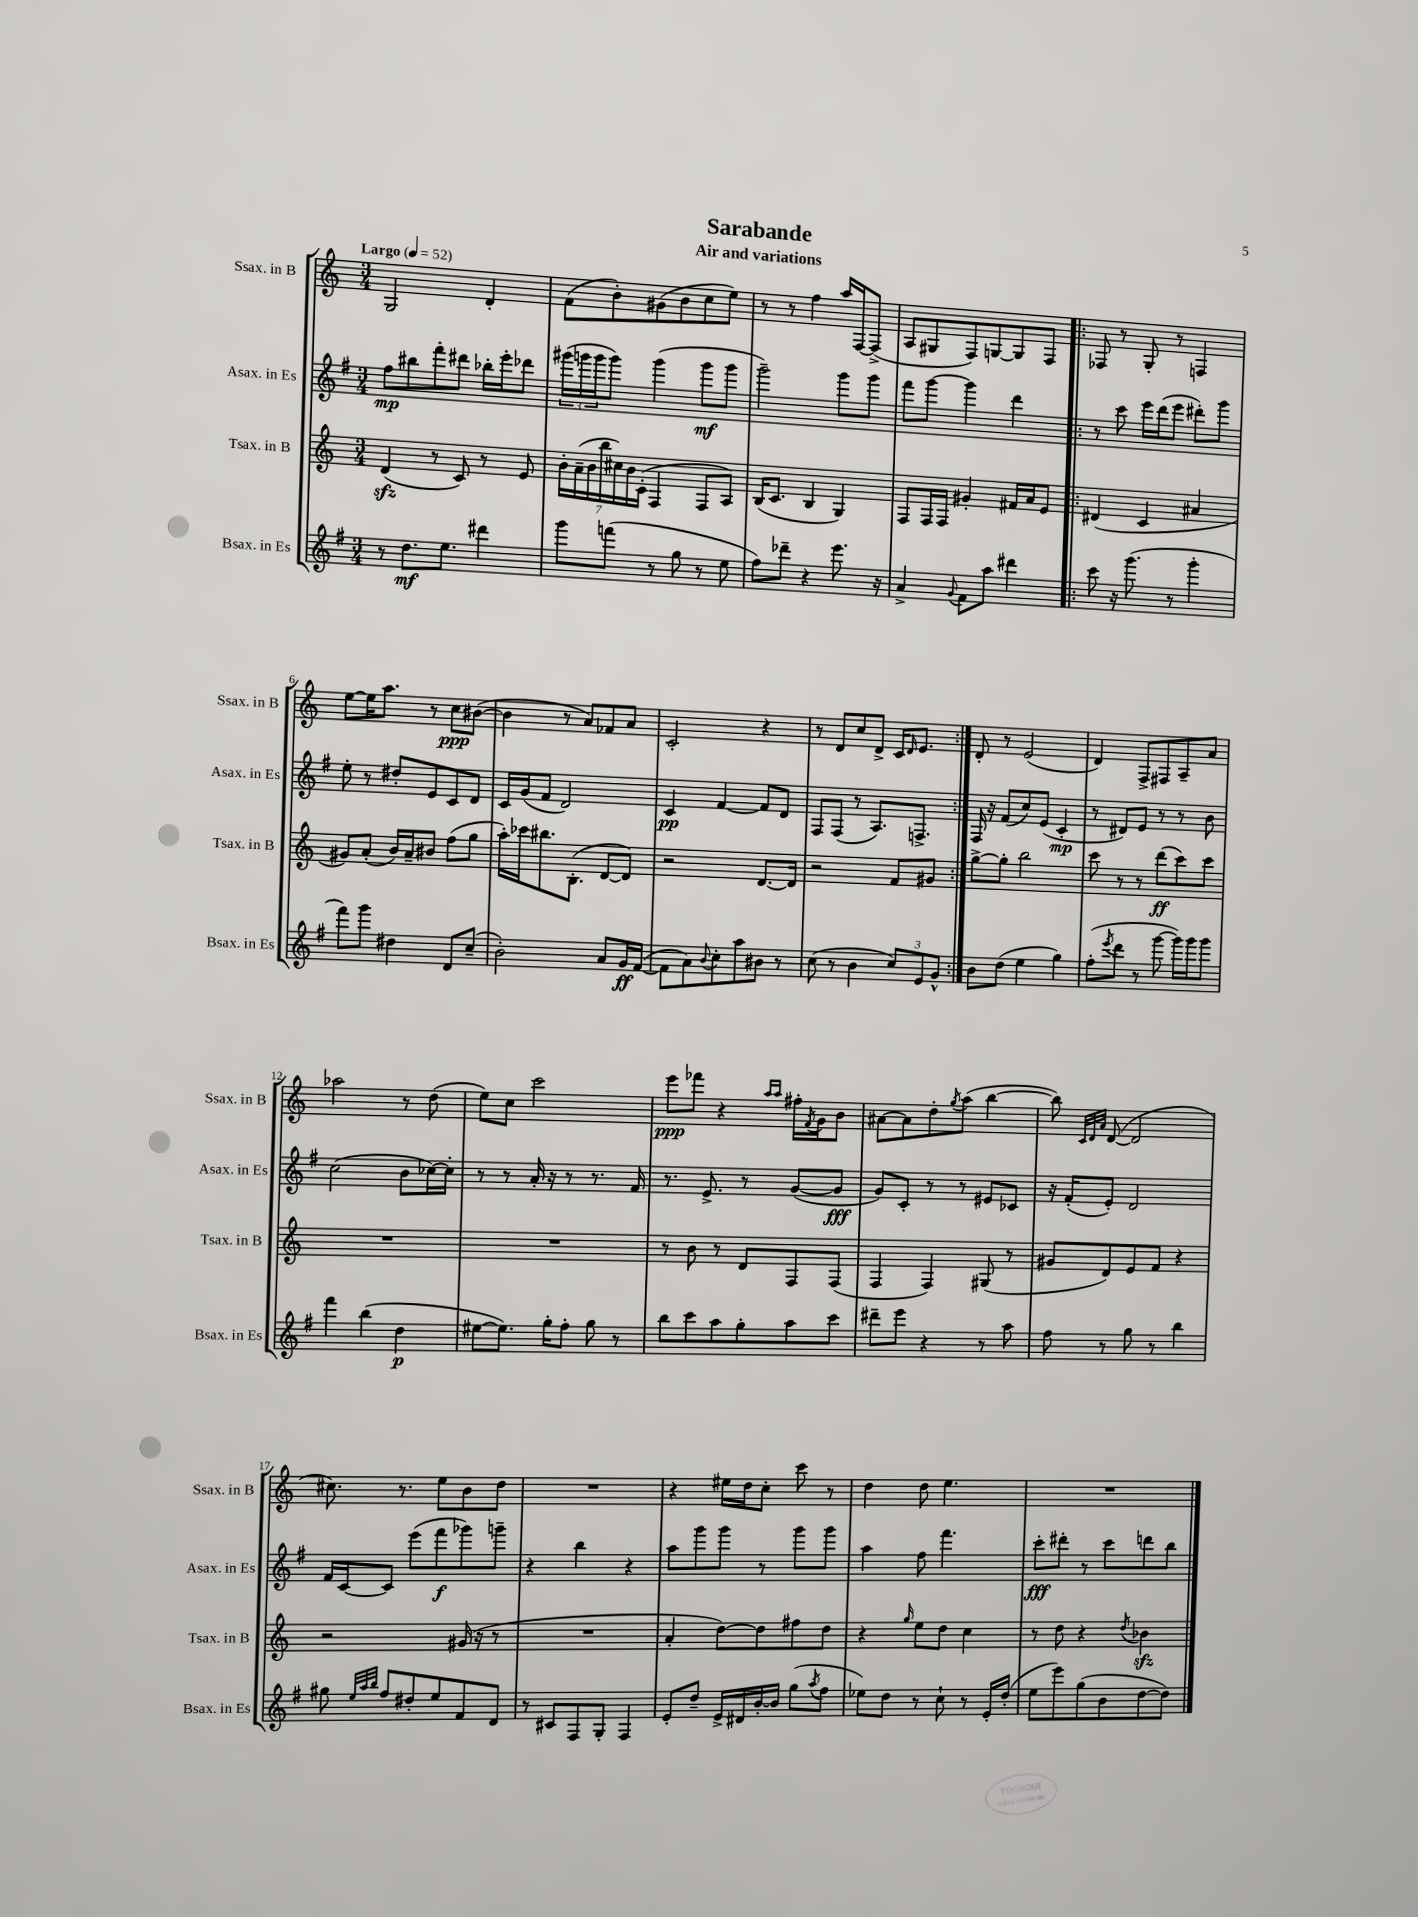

**kern	**kern	**kern	**kern
*staff4	*staff3	*staff2	*staff1
*clefG2	*clefG2	*clefG2	*clefG2
*k[f#]	*k[]	*k[f#]	*k[]
*M3/4	*M3/4	*M3/4	*M3/4
*MM52	*MM52	*MM52	*MM52
8r	(4d	8ff#	2G
8.dd	.	8bb#	.
.	8r	8fff#'	.
8.ee	.	.	.
.	8c)	8ddd#	.
4ddd#	8r	16bb-'	4d'
.	.	16eee'	.
.	8e	8ddd-	.
=	=	=	=
8ggg	28b'	(24ggg#	(8f
.	(28a~	.	.
.	.	24ggg	.
.	28b	.	.
.	.	24ggg	.
.	28bb	.	.
(8fff	.	8ggg)	8b')
.	28cc#)	.	.
.	28b	.	.
.	(28c'	.	.
8r	4F	(4ggg	(8g#
8gg	.	.	8b
8r	8F	8ggg	8cc
8ee	8A)	8ggg	8ee)
=	=	=	=
8ff#)	(16B	2ggg~)	8r
.	8.c	.	.
8ddd-~	.	.	8r
4r	4B	.	4ff
8.eee	4G)	8ggg	16aa
.	.	.	[16F
.	.	8ggg	(8F^]
16r	.	.	.
=	=	=	=
4a^	8F	8fff#	8A
.	16F	[8ggg	8G#
.	16F	.	.
8qqg	.	.	.
8f#	4g#'	4ggg]	8F)
8aa	.	.	[8G
4ddd#	16f#	4ddd	8G]
.	16a	.	.
.	8e	.	8F
=!|:	=!|:	=!|:	=!|:
8ccc	(4d#	8r	8F-
16r	.	8ccc	8r
(8.ggg	.	.	.
.	4c	16eee	8G'
.	.	(16ddd	.
8r	.	8eee	8r
4ggg'	4a#	8ddd#')	4F
.	.	8ggg	.
=	=	=	=
8fff#)	8g#)	8ee'	[8ee
8ggg	(8a'	8r	16ee]
.	.	.	8.aa
4dd#	16b)	8dd#'	.
.	16a~	.	.
.	8b#	8e	8r
8d	(8ff	8c	8cc
(8cc~	8gg	8d	([8b#
=	=	=	=
2b')	16aa')	16c	4b#]
.	16ccc-	(16g	.
.	8.bb#	8f#	.
.	.	2d)	8r
.	(8.B'	.	.
.	.	.	8a)
8a	[8d	.	8f-
16g	8d])	.	8a
([16f#	.	.	.
=	=	=	=
8f#]	2r	4c	2c'
8a)	.	.	.
8qqb	.	.	.
8cc'	.	[4f#	.
8aa	.	.	.
8b#	[8.d	8f#]	4r
8r	.	8d	.
.	16d]	.	.
=	=	=	=
(8cc	2r	8F#	8r
8r	.	(8F#	8d
4b	.	8r	8cc
.	.	8.A)	8d^
12cc)	8f	.	16c
.	.	.	16qqd
.	.	8.F^	8.e
12e	.	.	.
.	8g#	.	.
12g^^	.	.	.
=:|!	=:|!	=:|!	=:|!
8b	[8gg^	16F#	8d'
.	.	16r	.
(8dd	8gg']	(8f#	8r
4ee	2bb	8cc)	(2e
.	.	(8e	.
4gg)	.	4c'	.
=	=	=	=
(8ff#'	8ccc	8r	4d)
8qeee	.	.	.
8ddd	8r	8d#)	.
8r	8r	8e	8F^
[8ggg	(8ddd	8r	8F#
16ggg])	8ccc)	8r	8A~
16ggg	.	.	.
8ggg	8ccc	8b	8a
=	=	=	=
4fff#	2.r	(2cc	2aa-
(4bb	.	.	.
4dd	.	8b	8r
.	.	[16cc-)	(8dd
.	.	16cc-']	.
=	=	=	=
[8ee#	2.r	8r	8ee)
8.ee#])	.	8r	8cc
.	.	16a'	2ccc
16gg'	.	16r	.
8ff#'	.	8r	.
8gg	.	8.r	.
8r	.	.	.
.	.	16f#	.
=	=	=	=
8bb	8r	8.r	8eee
8ccc	8b	.	8fff-
.	.	8.e^	.
8aa	8r	.	4r
8gg'	8d	8r	.
.	.	.	16qqaa
.	.	.	16qqaa
8aa	8F	([8g	16ff#'
.	.	.	8qf
.	.	.	16g
8ccc	(8F	8g]	8b
=	=	=	=
8ddd#~	4F	8g)	[8a#
8eee	.	8c'	8a#]
4r	4F)	8r	8dd'
.	.	.	8qgg
.	.	8r	(8aa
8r	(8G#	8e#	[4bb
8aa	8r	8c-	.
=	=	=	=
8ff#	8g#	16r	8bb])
.	.	(16f#'	.
.	.	.	32qqc
.	.	.	32qqd
.	.	.	32qqa
8r	8d)	8e')	([8d
8gg	8e	2d	2d]
8r	8f	.	.
4bb	4r	.	.
=	=	=	=
8gg#	2r	16f#	8.cc#)
.	.	[16c	.
32qqee	.	.	.
32qqaa	.	.	.
32qqbb	.	.	.
8ff#	.	8c]	.
.	.	.	8.r
8dd#'	.	(8eee	.
8ee	.	8fff#	8ee
8f#	(16g#	8ggg-)	8b
.	16r	.	.
8d	8r	8ggg~	8dd
=	=	=	=
8r	2.r	4r	2.r
8c#	.	.	.
8F#	.	4bb	.
8G'	.	.	.
4F#	.	4r	.
=	=	=	=
8e'	4a'	8aa	4r
8dd~	.	8ggg	.
16e^	[8dd)	8ggg	16ee#
16d#	.	.	16dd
[16b'	8dd]	8r	8cc'
16b]	.	.	.
(8gg	8ff#	8ggg	8ccc
8qaa	.	.	.
8ff#	8dd	8ggg	8r
=	=	=	=
8ee-)	4r	4aa	4dd
8dd	.	.	.
.	16qqgg	.	.
8r	8ee	8ff#	8dd
8cc`	8dd	4.fff#	4.ee
8r	4cc	.	.
16e'	.	.	.
(16dd'	.	.	.
=	=	=	=
8ee	8r	8ccc'	2.r
8eee)	8dd	8ddd#'	.
(8gg	4r	8r	.
8b	.	8ccc	.
.	8qdd	.	.
[8dd	4b-	8ddd	.
8dd])	.	8bb	.
==	==	==	==
*-	*-	*-	*-
